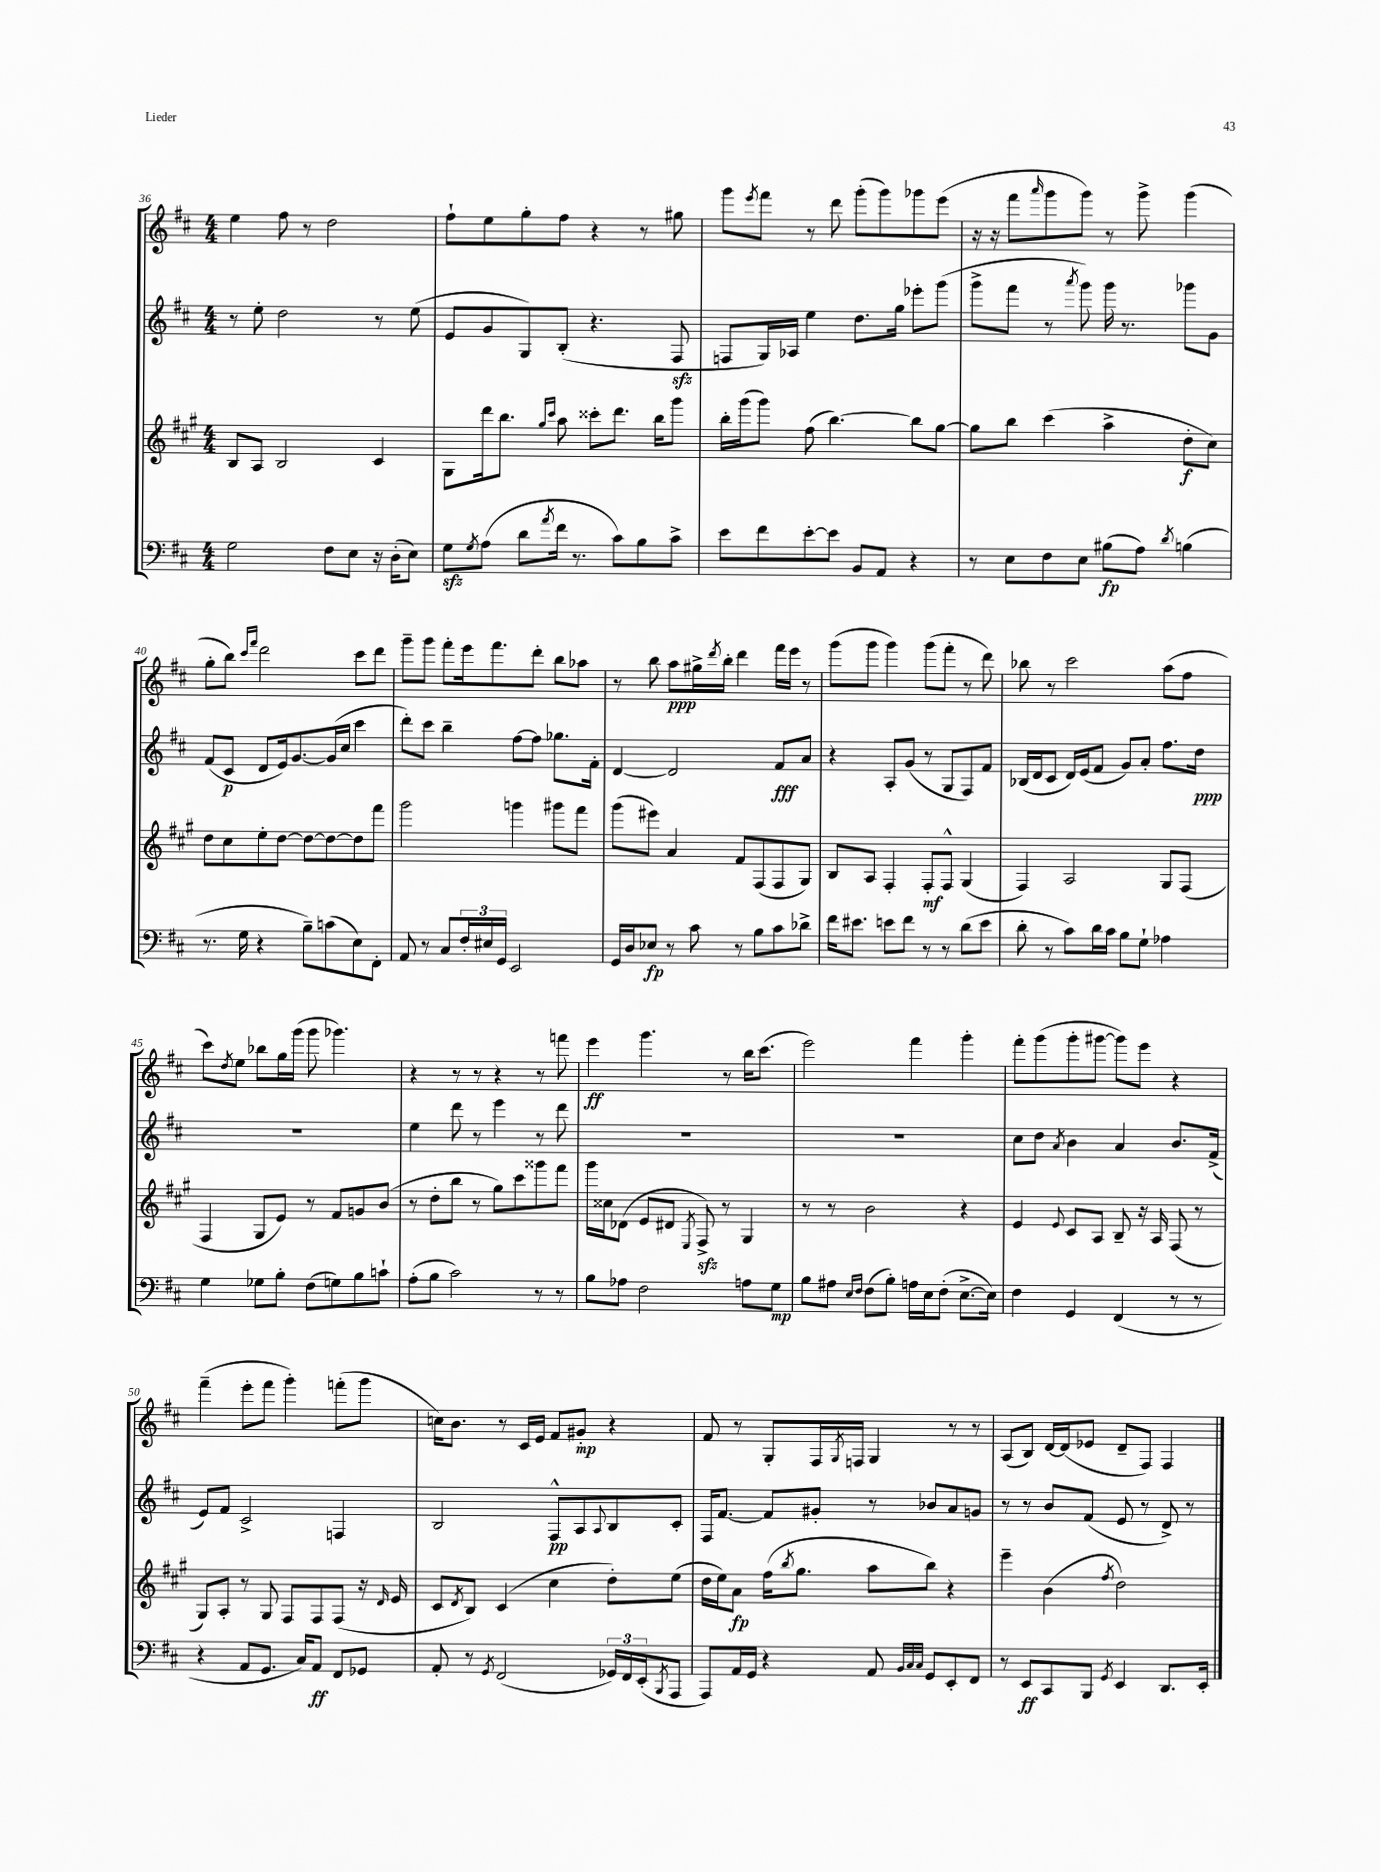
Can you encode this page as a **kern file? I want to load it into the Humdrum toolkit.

**kern	**dynam	**kern	**dynam	**kern	**dynam	**kern	**dynam
*part4	*part4	*part3	*part3	*part2	*part2	*part1	*part1
*staff4	*staff4	*staff3	*staff3	*staff2	*staff2	*staff1	*staff1
*clefF4	*	*clefG2	*	*clefG2	*	*clefG2	*
*k[f#c#]	*	*k[f#c#g#]	*	*k[f#c#]	*	*k[f#c#]	*
*M4/4	*	*M4/4	*	*M4/4	*	*M4/4	*
=36	=36	=36	=36	=36	=36	=36	=36
2G\	.	8B/L	.	8r	.	4ee\	.
.	.	8A/J	.	8ee'\	.	.	.
.	.	2B/	.	2dd\	.	8ff#\	.
.	.	.	.	.	.	8r	.
8F#\L	.	.	.	.	.	2dd\	.
8E\J	.	.	.	.	.	.	.
16r	.	4c#/	.	8r	.	.	.
(16D'\KL	.	.	.	.	.	.	.
8E\J)	.	.	.	(8ee\	.	.	.
=37	=37	=37	=37	=37	=37	=37	=37
8Gzz\L	.	8G#\L	.	8e/L	.	8ff#`\L	.
8qG/	.	.	.	.	.	.	.
(8A\J	.	16ddd\k	.	8g/	.	8ee\	.
.	.	8.bb\J	.	.	.	.	.
8d\L	.	.	.	8G/)	.	8gg'\	.
.	.	16qqgg#/LL	.	.	.	.	.
8qa/	.	16qqccc#/JJ	.	.	.	.	.
16f#\Jk	.	8aa\	.	(8B'/J	.	8ff#\J	.
8.r	.	.	.	.	.	.	.
.	.	8ccc##X'\L	.	4.r	.	4r	.
8c#\L)	.	8.ddd\J	.	.	.	.	.
8B\	.	.	.	.	.	8r	.
.	.	16bb\KL	.	.	.	.	.
8c#^\J	.	8ggg#\J	.	8F#zz/	.	8gg#X\	.
=38	=38	=38	=38	=38	=38	=38	=38
8e\L	.	16bb'\LL	.	8Fn/L	.	8ggg\L	.
.	.	(16ggg#\J	.	.	.	.	.
.	.	.	.	.	.	8qeee/	.
8f#\	.	8ggg#\J)	.	16G/L)	.	8fff#\J	.
.	.	.	.	16A-X/JJ	.	.	.
[8e'\	.	(8ff#\	.	4ee\	.	8r	.
8e\J]	.	[4.bb\)	.	.	.	8ddd\	.
8BB/L	.	.	.	8.dd\L	.	(8ggg'\L	.
8AA/J	.	.	.	.	.	8ggg\)	.
.	.	.	.	16gg\Jk	.	.	.
4r	.	8bb\L]	.	8eee-X'\L	.	8ggg-X\	.
.	.	[8gg#\J	.	(8ggg\J	.	(8eee\J	.
=39	=39	=39	=39	=39	=39	=39	=39
8r	.	8gg#\L]	.	8ggg^\L	.	16r	.
.	.	.	.	.	.	16r	.
8E\L	.	8bb\J	.	8fff#\J	.	8fff#\L	.
.	.	.	.	.	.	16qqaaa/	.
8F#\	.	(4ccc#\	.	8r	.	8ggg\	.
.	.	.	.	8qaaa/	.	.	.
8E\J	.	.	.	8ggg\)	.	8ggg\J)	.
(8B#X\L	fp	4aa^\	.	16ggg\	.	8r	.
.	.	.	.	8.r	.	.	.
8A\J)	.	.	.	.	.	8ggg^\	.
8qd/	.	.	.	.	.	.	.
(4Bn\	.	8dd'\L	f	8ggg-X\L	.	(4ggg\	.
.	.	8cc#\J)	.	8g\J	.	.	.
!!LO:LB:g=z
=40	=40	=40	=40	=40	=40	=40	=40
8.r	.	8dd\L	.	(8f#/L	.	8gg'\L	.
.	.	8cc#\	.	8c#/J	p	8bb\J)	.
16G\	.	.	.	.	.	.	.
.	.	.	.	.	.	16qqccc#/LL	.
.	.	.	.	.	.	16qqfff#/JJ	.
4r	.	8ee'\	.	8d/L	.	2ddd\	.
.	.	[8dd\J	.	16e/k)	.	.	.
.	.	.	.	[8.g/	.	.	.
8B~\L)	.	8dd\L_	.	.	.	.	.
(8cn\	.	8dd\_	.	(16g/L]	.	.	.
.	.	.	.	16cc#/JJ	.	.	.
8E\)	.	8dd\]	.	4ccc#\	.	8ccc#\L	.
8FF#'\J	.	8fff#\J	.	.	.	8ddd\J	.
=41	=41	=41	=41	=41	=41	=41	=41
8AA/	.	2ggg#\	.	8ddd'\L)	.	8ggg~\L	.
8r	.	.	.	8ccc#\J	.	8ggg\J	.
8C#/L	.	.	.	4bb~\	.	8fff#'\L	.
24F#'/L	.	.	.	.	.	16eee\k	.
24E#X/	.	.	.	.	.	.	.
.	.	.	.	.	.	8.fff#\	.
24GG/JJ	.	.	.	.	.	.	.
2EE/	.	4gggn\	.	[8ff#\L	.	.	.
.	.	.	.	8ff#\J]	.	8ddd'\J	.
.	.	8ggg#X\L	.	8.gg-X\L	.	8bb\L	.
.	.	8fff#\J	.	.	.	8aa-X\J	.
.	.	.	.	16f#'\Jk	.	.	.
=42	=42	=42	=42	=42	=42	=42	=42
16GG/LL	.	(8ggg#\L	.	[4d/	.	8r	.
16D/J	.	.	.	.	.	.	.
8E-X/J	fp	8eee#X\J)	.	.	.	8bb\	.
8r	.	4a/	.	2d/]	.	8aa\L	ppp
8c#\	.	.	.	.	.	16gg#X^\L	.
.	.	.	.	.	.	8qddd/	.
.	.	.	.	.	.	16bb'\JJ	.
8r	.	8f#/L	.	.	.	4ddd\	.
8B\L	.	(8F#/	.	.	.	.	.
8c#\	.	8F#/	.	8f#/L	fff	16fff#\LL	.
.	.	.	.	.	.	16eee\JJ	.
8d-X^\J	.	8G#/J)	.	8a/J	.	8r	.
=43	=43	=43	=43	=43	=43	=43	=43
16f#\KL	.	8B/L	.	4r	.	(8ggg\L	.
8.e#X\J	.	.	.	.	.	.	.
.	.	8A/J	.	.	.	8ggg\J	.
8en\L	.	4F#'/	.	8A'/L	.	4ggg\)	.
8f#\J	.	.	.	(8g/J	.	.	.
8r	.	8F#'/L	mf	8r	.	(8ggg\L	.
8r	.	8F#^^/J	.	8G/L	.	8fff#'\J	.
(8d\L	.	(4G#/	.	8F#/)	.	8r	.
8e\J	.	.	.	8f#/J	.	8ddd\)	.
=44	=44	=44	=44	=44	=44	=44	=44
8d'\	.	4F#/)	.	(16B-X/LL	.	8bb-X\	.
.	.	.	.	16d/J	.	.	.
8r	.	.	.	8c#/J	.	8r	.
8c#\L)	.	2A/	.	16d/LL)	.	2ccc#\	.
.	.	.	.	(16e/J	.	.	.
16d\L	.	.	.	8f#/J	.	.	.
16c#\JJ	.	.	.	.	.	.	.
8B\L	.	.	.	8g/L)	.	.	.
8G`\J	.	.	.	8a'/J	.	.	.
4A-X\	.	8G#/L	.	8.ff#\L	.	(8aa\L	.
.	.	(8F#/J	.	.	.	8ff#\J	.
.	.	.	.	16dd\Jk	ppp	.	.
!!LO:LB:g=z
=45	=45	=45	=45	=45	=45	=45	=45
4G\	.	4F#/	.	1r	.	8ccc#\L)	.
.	.	.	.	.	.	8qdd/	.
.	.	.	.	.	.	8ee\J	.
8G-X\L	.	8G#/L	.	.	.	8bb-X\L	.
8B'\J	.	8e/J)	.	.	.	16gg\L	.
.	.	.	.	.	.	(16ggg\JJ	.
(8F#\L	.	8r	.	.	.	8ggg\	.
8Gn\)	.	8f#/L	.	.	.	4.ggg-X\)	.
8B\	.	8gn/	.	.	.	.	.
8cn`\J	.	(8b/J	.	.	.	.	.
=46	=46	=46	=46	=46	=46	=46	=46
(8A'\L	.	8r	.	4ee\	.	4r	.
8B\J	.	8dd'\L	.	.	.	.	.
2c#\)	.	8bb\J	.	8ddd\	.	8r	.
.	.	8r	.	8r	.	8r	.
.	.	8gg#\L)	.	4eee\	.	4r	.
.	.	8ccc#\	.	.	.	.	.
8r	.	8ggg##X\	.	8r	.	8r	.
8r	.	8fff#\J	.	8ddd\	.	8fffn\	.
=47	=47	=47	=47	=47	=47	=47	=47
8B\L	.	16ggg#\LL	.	1r	.	4eee\	ff
.	.	16cc##X\J	.	.	.	.	.
8A-X\J	.	(8d-X\J	.	.	.	.	.
2F#\	.	8e/L	.	.	.	4.ggg\	.
.	.	8d#X/J	.	.	.	.	.
.	.	8qE/	.	.	.	.	.
.	.	8F#zz^/)	.	.	.	.	.
.	.	8r	.	.	.	8r	.
8An\L	.	4G#/	.	.	.	16bb\KL	.
.	.	.	.	.	.	(8.ccc#\J	.
8G\J	mp	.	.	.	.	.	.
=48	=48	=48	=48	=48	=48	=48	=48
8B\L	.	8r	.	1r	.	2eee\)	.
8A#X\J	.	8r	.	.	.	.	.
16qqE/LL	.	.	.	.	.	.	.
16qqF#/JJ	.	.	.	.	.	.	.
(8F#\L	.	2b\	.	.	.	.	.
8B'\J)	.	.	.	.	.	.	.
16An\LL	.	.	.	.	.	4fff#\	.
16E\J	.	.	.	.	.	.	.
(8F#'\J	.	.	.	.	.	.	.
[8.E^\L	.	4r	.	.	.	4ggg'\	.
16E\Jk])	.	.	.	.	.	.	.
=49	=49	=49	=49	=49	=49	=49	=49
4F#\	.	4e/	.	8cc#\L	.	8fff#'\L	.
.	.	.	.	8dd\J	.	(8ggg\	.
.	.	8qqe/	.	8qa/	.	.	.
4GG/	.	8c#/L	.	4b\	.	8ggg'\	.
.	.	8A/J	.	.	.	[8ggg#X\J	.
(4FF#/	.	8B~/	.	4a/	.	8ggg#\L])	.
.	.	16r	.	.	.	8eee\J	.
.	.	16A/	.	.	.	.	.
8r	.	(8F#/	.	8.b/L	.	4r	.
8r	.	8r	.	.	.	.	.
.	.	.	.	(16f#^/Jk	.	.	.
!!LO:LB:g=z
=50	=50	=50	=50	=50	=50	=50	=50
4r	.	8G#/L)	.	8e/L)	.	(4fff#~\	.
.	.	8A'/J	.	8f#/J	.	.	.
8AA/L	.	8r	.	2c#^/	.	8eee'\L	.
8.GG/J	.	8G#/	.	.	.	8fff#\J	.
.	.	8F#/L	.	.	.	4ggg'\)	.
16C#/KL)	.	.	.	.	.	.	.
8AA/J	ff	8F#/	.	.	.	.	.
8FF#/L	.	(8F#/J	.	4Fn/	.	(8fffn'\L	.
8GG-X/J	.	16r	.	.	.	8ggg\J	.
.	.	16qqd/	.	.	.	.	.
.	.	16e/	.	.	.	.	.
=51	=51	=51	=51	=51	=51	=51	=51
8AA'/	.	8c#/L	.	2B/	.	16ccn\KL)	.
.	.	.	.	.	.	8.b\J	.
.	.	8qd/	.	.	.	.	.
8r	.	8B/J)	.	.	.	.	.
8qGG/	.	.	.	.	.	.	.
(2FF#/	.	(4c#/	.	.	.	8r	.
.	.	.	.	.	.	16c#/LL	.
.	.	.	.	.	.	16e/JJ	.
.	.	4cc#\	.	8F#^^/L	pp	8f#/L	.
.	.	.	.	8A/	.	8g#X'/J	mp
.	.	.	.	8qqA/	.	.	.
24GG-X/LL)	.	8dd'\L)	.	8B/	.	4r	.
24FF#/	.	.	.	.	.	.	.
(24EE'/J	.	.	.	.	.	.	.
8qBBB/	.	.	.	.	.	.	.
8AAA/J	.	(8ee\J	.	8c#'/J	.	.	.
=52	=52	=52	=52	=52	=52	=52	=52
8AAA/L)	.	16dd\LL	.	16F#/KL	.	8f#/	.
.	.	16ee\J)	.	[8.f#/J	.	.	.
16AA/L	.	8a\J	fp	.	.	8r	.
16GG/JJ	.	.	.	.	.	.	.
4r	.	(16ff#\KL	.	8f#/L]	.	8G'/L	.
.	.	8qbb/	.	.	.	.	.
.	.	8.gg#\J	.	.	.	.	.
.	.	.	.	8g#X'/J	.	16F#/L	.
.	.	.	.	.	.	8qG/	.
.	.	.	.	.	.	16Fn/JJ	.
8AA/	.	8aa\L	.	8r	.	4G/	.
32qqBB/LLL	.	.	.	.	.	.	.
32qqC#/	.	.	.	.	.	.	.
32qqC#/JJJ	.	.	.	.	.	.	.
8GG/L	.	8bb\J)	.	8b-X/L	.	.	.
8EE'/	.	4r	.	8a/	.	8r	.
8FF#/J	.	.	.	8gn/J	.	8r	.
=53	=53	=53	=53	=53	=53	=53	=53
8r	.	4eee~\	.	8r	.	(8A/L	.
8EE/L	ff	.	.	8r	.	8B/J)	.
8CC#/	.	(4b\	.	8b/L	.	[16d/LL	.
.	.	.	.	.	.	(16d/J]	.
8BBB/J	.	.	.	(8f#/J	.	8e-X/J	.
8qGG/	.	8qff#/	.	.	.	.	.
4EE/	.	2dd\)	.	8e/	.	8d~/L	.
.	.	.	.	8r	.	8F#/J)	.
8.DD/L	.	.	.	8d^/)	.	4F#/	.
.	.	.	.	8r	.	.	.
16EE'/Jk	.	.	.	.	.	.	.
==	==	==	==	==	==	==	==
*-	*-	*-	*-	*-	*-	*-	*-
